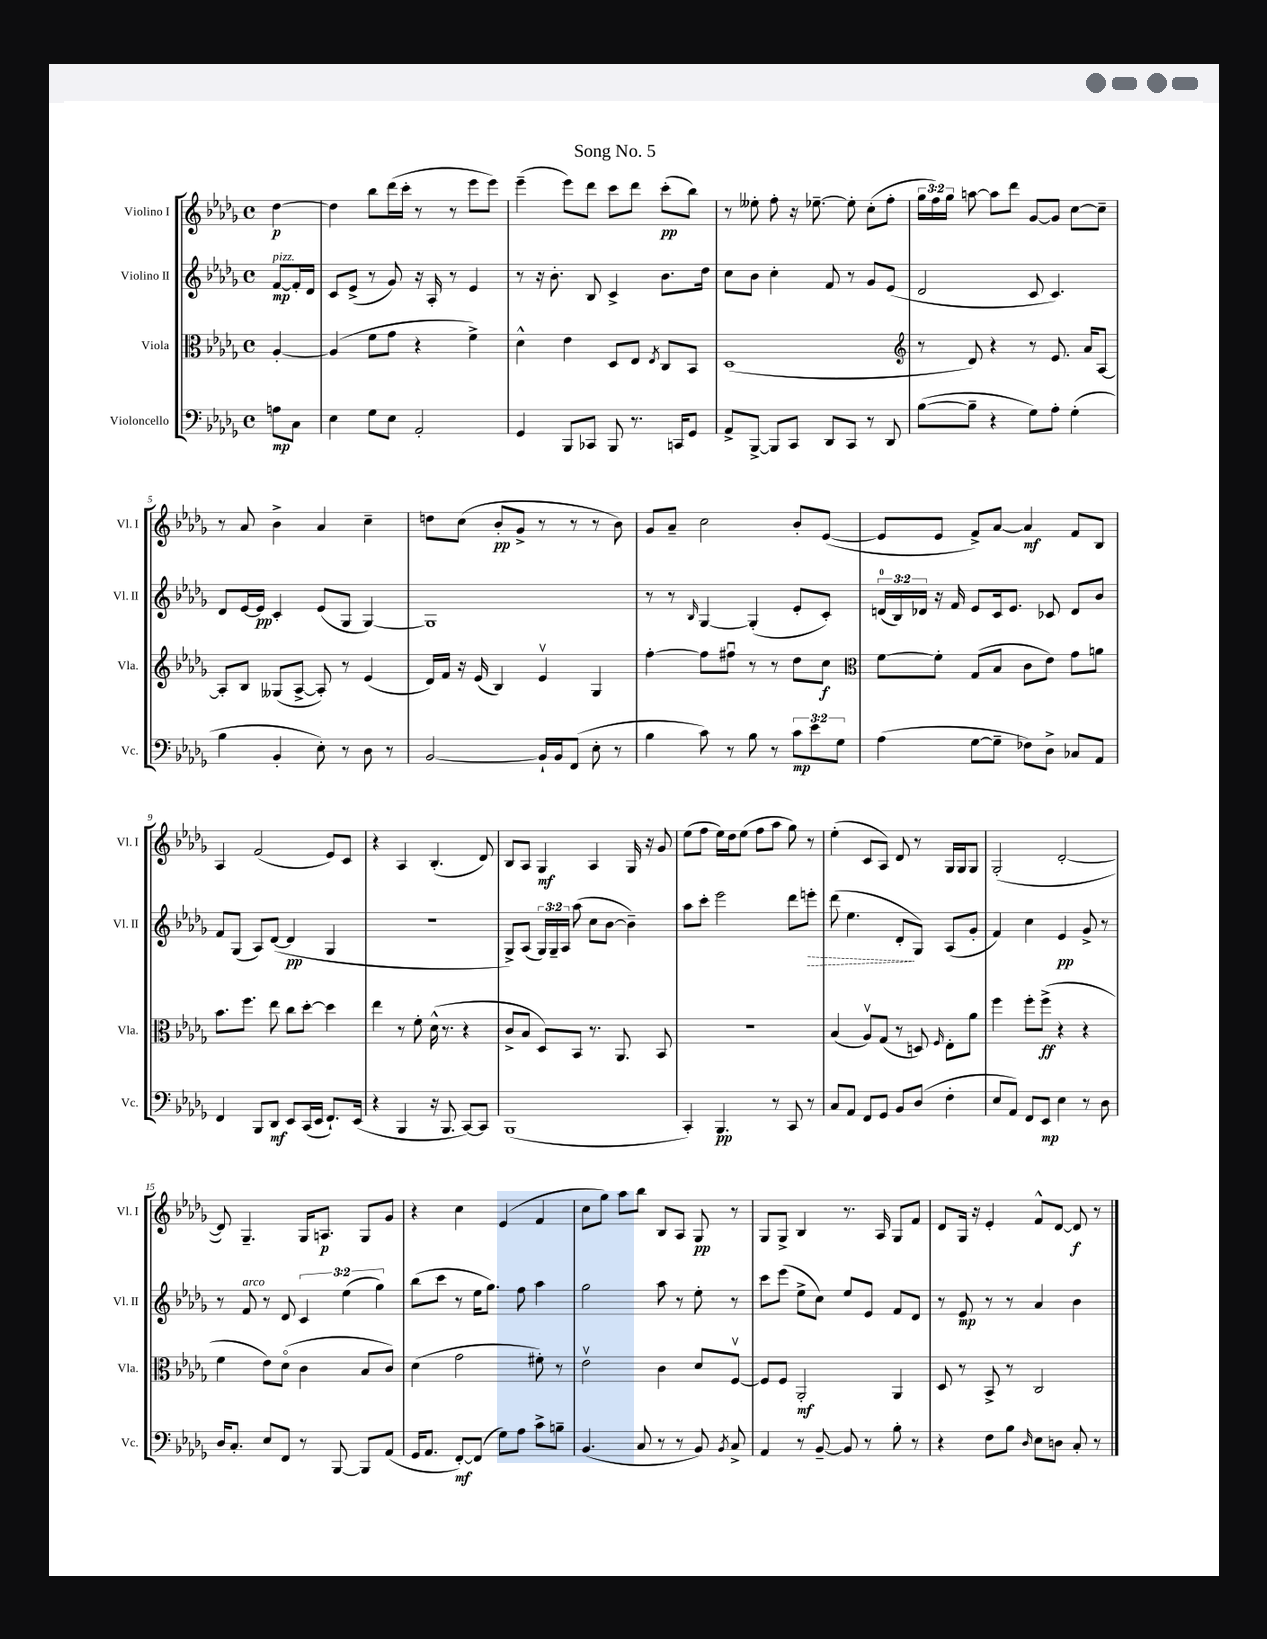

**kern	**dynam	**kern	**dynam	**kern	**dynam	**kern	**dynam
*part4	*part4	*part3	*part3	*part2	*part2	*part1	*part1
*staff4	*staff4	*staff3	*staff3	*staff2	*staff2	*staff1	*staff1
*I"Violoncello	*	*I"Viola	*	*I"Violino II	*	*I"Violino I	*
*I'Vc.	*	*I'Vla.	*	*I'Vl. II	*	*I'Vl. I	*
*clefF4	*	*clefC3	*	*clefG2	*	*clefG2	*
*k[b-e-a-d-g-]	*	*k[b-e-a-d-g-]	*	*k[b-e-a-d-g-]	*	*k[b-e-a-d-g-]	*
*M4/4	*	*M4/4	*	*M4/4	*	*M4/4	*
*met(c)	*	*met(c)	*	*met(c)	*	*met(c)	*
=	=	=	=	=	=	=	=
!	!	!	!	!LO:TX:a:i:t=pizz.	!	!	!
8An\L	mp	[4A-'/	.	[8f/L	mp	[4dd-\	p
8C\J	.	.	.	16f'/L]	.	.	.
.	.	.	.	16d-/JJ	.	.	.
=1	=1	=1	=1	=1	=1	=1	=1
4E-\	.	(4A-/]	.	8c/L	.	4dd-\]	.
.	.	.	.	(8e-^/J	.	.	.
8G-\L	.	8f\L	.	8r	.	8bb-\L	.
8E-\J	.	8g-\J	.	8g-/)	.	(16ddd-\L	.
.	.	.	.	.	.	16ccc'\JJ	.
2AA-'/	.	4r	.	16r	.	8r	.
.	.	.	.	16A-'/	.	.	.
.	.	.	.	8r	.	8r	.
.	.	4f^\)	.	4e-/	.	8eee-\L	.
.	.	.	.	.	.	8eee-\J)	.
=2	=2	=2	=2	=2	=2	=2	=2
4GG-/	.	4d-^^\	.	8r	.	(4eee-~\	.
.	.	.	.	16r	.	.	.
.	.	.	.	8.b-'\	.	.	.
8BBB-/L	.	4e-\	.	.	.	8eee-\L)	.
8CC-X/J	.	.	.	8B-/	.	8ddd-\J	.
8BBB-/	.	8D-/L	.	4c^/	.	8ccc\L	.
8.r	.	8E-/J	.	.	.	8ddd-\J	.
.	.	8qE-/	.	.	.	.	.
.	.	8C/L	.	8.b-\L	.	(8ccc'\L	pp
16CCn/KL	.	.	.	.	.	.	.
8GG-/J	.	8BB-/J	.	.	.	8bb-\J)	.
.	.	.	.	16dd-\Jk	.	.	.
=3	=3	=3	=3	=3	=3	=3	=3
8AA-^/L	.	(1D-	.	8cc\L	.	8r	.
[8BBB-^/J	.	.	.	8b-\J	.	8ee--X'\	.
8BBB-/L]	.	.	.	4cc'\	.	8ff'\	.
8CC/J	.	.	.	.	.	16r	.
.	.	.	.	.	.	[8.ee-X~\	.
8DD-/L	.	.	.	8f/	.	.	.
8CC/J	.	.	.	8r	.	8ee-'\]	.
8r	.	.	.	8g-/L	.	(8cc'\L	.
8DD-/	.	.	.	(8e-/J	.	8ff'\J	.
=4	=4	=4	=4	=4	=4	=4	=4
*	*	*clefG2	*	*	*	*	*
([8B-\L	.	8r	.	2d-/	.	24gg-\LL	.
.	.	.	.	.	.	24ff\)	.
.	.	.	.	.	.	24gg-\JJ	.
8B-~\J]	.	8d-/)	.	.	.	[8aan\	.
4r	.	4r	.	.	.	8aa\L]	.
.	.	.	.	.	.	8ddd-\J	.
8G-\L)	.	8r	.	8c/	.	[8g-/L	.
8A-'\J	.	8.e-/	.	4.c/)	.	8g-/J]	.
(4G-'\	.	.	.	.	.	[8cc\L	.
.	.	16a-/KL	.	.	.	.	.
.	.	[8A-/J	.	.	.	8cc~\J]	.
!!LO:LB:g=z
=5	=5	=5	=5	=5	=5	=5	=5
4B-\	.	8A-'/L]	.	8d-/L	.	8r	.
.	.	8B-/J	.	[16e-/L	.	8a-/	.
.	.	.	.	16e-/JJ]	pp	.	.
4BB-'/	.	(8G--X/L	.	4c'/	.	4b-^\	.
.	.	[8A-^/J	.	.	.	.	.
8E-'\)	.	8A-'/])	.	(8e-/L	.	4a-/	.
8r	.	8r	.	8G-/J	.	.	.
8D-\	.	(4e-/	.	[4G-/)	.	4cc~\	.
8r	.	.	.	.	.	.	.
=6	=6	=6	=6	=6	=6	=6	=6
[2BB-/	.	16d-/LL)	.	1G-]	.	8ddn\L	.
.	.	16f/JJ	.	.	.	.	.
.	.	16r	.	.	.	(8cc\J	.
.	.	(16e-/	.	.	.	.	.
.	.	4B-/)	.	.	.	8b-'/L	pp
.	.	.	.	.	.	8g-^/J	.
16BB-`/LL]	.	4e-v/	.	.	.	8r	.
16BB-/J	.	.	.	.	.	.	.
(8FF/J	.	.	.	.	.	8r	.
8E-'\	.	4G-/	.	.	.	8r	.
8r	.	.	.	.	.	8b-\)	.
=7	=7	=7	=7	=7	=7	=7	=7
4B-\	.	[4ff'\	.	8r	.	8g-/L	.
.	.	.	.	8r	.	8a-~/J	.
.	.	.	.	16qqB-/	.	.	.
8c\)	.	8ff\L]	.	[4G-/	.	2cc\	.
8r	.	8ff#Xu\J	.	.	.	.	.
8B-\	.	8r	.	(4G-'/]	.	.	.
8r	.	8r	.	.	.	.	.
12c\L	mp	8dd-\L	.	8e-'/L	.	8b-'/L	.
12e-\	.	.	.	.	.	.	.
.	.	8cc\J	f	8c'/J)	.	([8e-/J	.
12G-\J	.	.	.	.	.	.	.
=8	=8	=8	=8	=8	=8	=8	=8
*	*	*clefC3	*	*	*	*	*
(4A-\	.	[8f\L	.	(24dn/LL	.	8e-/L]	.
.	.	.	.	24B-/)	.	.	.
.	.	.	.	24d-X/JJ	.	.	.
.	.	8f'\J]	.	16r	.	8e-/J	.
.	.	.	.	16f/	.	.	.
[8G-\L	.	(8G-/L	.	8e-/L	.	8f^/L)	.
8G-~\J]	.	8B-/J	.	16c/k	.	[8a-/J	.
.	.	.	.	8.e-/J	.	.	.
8F-X\L)	.	8c\L	.	.	.	4a-/]	mf
8D-^\J	.	8e-\J)	.	8c-X/	.	.	.
8C-X/L	.	8g-\L	.	8d-/L	.	8f/L	.
8AA-/J	.	8an\J	.	8b-/J	.	8B-/J	.
!!LO:LB:g=z
=9	=9	=9	=9	=9	=9	=9	=9
4FF/	.	8.b-\L	.	8f/L	.	4A-/	.
.	.	.	.	(8G-/J	.	.	.
.	.	8.ff\J	.	.	.	.	.
8BBB-/L	.	.	.	8A-/L)	.	(2f/	.
8DD-/J	mf	8ee-\	.	([8d-/J	.	.	.
8EE-/L	.	8cc\L	.	4d-/]	pp	.	.
(16CC/L	.	[8dd-'\J	.	.	.	.	.
16EE-/JJ	.	.	.	.	.	.	.
8.FF`/L)	.	4dd-\]	.	4G-/	.	8e-/L)	.
.	.	.	.	.	.	8c/J	.
(16EE-/Jk	.	.	.	.	.	.	.
=10	=10	=10	=10	=10	=10	=10	=10
4r	.	4ee-\	.	1r	.	4r	.
4BBB-/	.	8r	.	.	.	4A-/	.
.	.	8f'\	.	.	.	.	.
16r	.	(16d-^^\	.	.	.	(4.B-'/	.
8.BBB-/	.	8.r	.	.	.	.	.
[8CC/L)	.	4r	.	.	.	.	.
8CC/J]	.	.	.	.	.	8d-/)	.
=11	=11	=11	=11	=11	=11	=11	=11
(1BBB-	.	8c^/L	.	8G-^/L)	.	8B-/L	.
.	.	8B-/J	.	(8A-/J	.	8A-/J	.
.	.	8D-/L)	.	24G-/LL)	.	4G-/	mf
.	.	.	.	24G-~/	.	.	.
.	.	.	.	24A-/JJ	.	.	.
.	.	8BB-/J	.	(8aa-\	.	.	.
.	.	8.r	.	8cc\L	.	4A-/	.
.	.	.	.	[8b-\J	.	.	.
.	.	8.AA-/	.	.	.	.	.
.	.	.	.	4b-~\])	.	16G-/	.
.	.	.	.	.	.	16r	.
.	.	8BB-/	.	.	.	8g-/	.
=12	=12	=12	=12	=12	=12	=12	=12
4CC'/)	.	1r	.	8aa-\L	.	(8ee-\L	.
.	.	.	.	8ccc'\J	.	8ff\J	.
4.BBB-/	pp	.	.	2eee-\	.	16ee-\LL)	.
.	.	.	.	.	.	16dd-\J	.
.	.	.	.	.	.	(8ee-\J	.
.	.	.	.	.	.	8ff\L	.
8r	.	.	.	.	.	8aa-\J	.
8CC/	.	.	.	8ddd-\L	.	8gg-\)	.
!	!	!	!	!	!LO:HP:b	!	!
8r	.	.	.	8eeen'\J	>	8r	.
=13	=13	=13	=13	=13	=13	=13	=13
8C/L	.	(4B-/	.	(8ddd-\	.	(4ee-'\	.
8AA-/J	.	.	.	4.ee-\	.	.	.
8FF/L	.	8A-v/L)	.	.	.	8c/L	.
8GG-/J	.	(8G-/J	.	.	.	8A-/J)	.
8BB-/L	.	8r	.	8d-'/L	.	8d-/	.
(8D-/J	.	8Dn/)	.	8G-/J)	]	8r	.
.	.	16qqF/	.	.	.	.	.
4F'\	.	8E-'\L	.	(8A-/L	.	16G-/LL	.
.	.	.	.	.	.	16G-/J	.
.	.	8a-\J	.	8g-'/J	.	8G-/J	.
=14	=14	=14	=14	=14	=14	=14	=14
8E-/L	.	4ff\	.	4f/)	.	(2G-'/	.
8AA-/J)	.	.	.	.	.	.	.
8FF/L	.	8ff'\L	.	4cc\	.	.	.
8EE-/J	mp	(8ff^\J	ff	.	.	.	.
4E-\	.	4r	.	4e-/	pp	[2d-'/	.
8r	.	4r	.	8g-^/	.	.	.
8D-\	.	.	.	8r	.	.	.
!!LO:LB:g=z
=15	=15	=15	=15	=15	=15	=15	=15
16D-/KL	.	4f\	.	8r	.	8d-/])	.
8.C'/J	.	.	.	.	.	.	.
!	!	!	!	!LO:TX:a:i:t=arco	!	!	!
.	.	.	.	8f/	.	4.G-~/	.
8E-/L	.	8e-\L)	.	8r	.	.	.
8FF/J	.	(8d-\J	.	8d-/	.	.	.
8r	.	4c\	.	6c/	.	16G-/KL	.
.	.	.	.	.	.	8.An/J	p
[8BBB-/	.	.	.	.	.	.	.
.	.	.	.	(6ee-\	.	.	.
8BBB-/L]	.	8B-/L	.	.	.	8G-/L	.
.	.	.	.	6gg-\)	.	.	.
(8AA-/J	.	8c/J)	.	.	.	8g-/J	.
=16	=16	=16	=16	=16	=16	=16	=16
16GG-/KL	.	(4d-\	.	(8bb-\L	.	4r	.
8.AA-/J	.	.	.	.	.	.	.
.	.	.	.	8ccc\J	.	.	.
[8FF'/L)	mf	2g-\	.	8r	.	4cc\	.
(8FF/J]	.	.	.	16ee-\KL	.	.	.
.	.	.	.	8.gg-\J)	.	.	.
8G-\L)	.	.	.	.	.	(4e-/	.
8A-\J	.	.	.	8ff\	.	.	.
8c^\L	.	8f#X'\)	.	4aa-\	.	4f/	.
8Bn~\J	.	8r	.	.	.	.	.
=17	=17	=17	=17	=17	=17	=17	=17
(4.BB-/	.	2e-v\	.	2gg-\	.	8cc\L	.
.	.	.	.	.	.	8gg-\J)	.
.	.	.	.	.	.	8aa-\L	.
8C/	.	.	.	.	.	8bb-\J	.
8r	.	4c\	.	8aa-\	.	8B-/L	.
8r	.	.	.	8r	.	8A-/J	.
8BB-/)	.	8d-/L	.	8ee-'\	.	8G-/	pp
8qBB-/	.	.	.	.	.	.	.
8C^/	.	[8Fv/J	.	8r	.	8r	.
=18	=18	=18	=18	=18	=18	=18	=18
4AA-/	.	8F/L]	.	8ccc\L	.	8G-/L	.
.	.	8F/J	.	(8eee-\J	.	8G-^/J	.
8r	.	2AA-'/	mf	8ee-^\L	.	4B-/	.
[8BB-~/	.	.	.	8cc\J)	.	.	.
8BB-/]	.	.	.	8ee-/L	.	8.r	.
8r	.	.	.	8e-/J	.	.	.
.	.	.	.	.	.	16A-/	.
8B-'\	.	4AA-/	.	8f/L	.	8G-/L	.
8r	.	.	.	8d-/J	.	8f/J	.
=19	=19	=19	=19	=19	=19	=19	=19
4r	.	8D-/	.	8r	.	8d-/L	.
.	.	8r	.	8e-/	mp	16G-/Jk	.
.	.	.	.	.	.	16r	.
8F\L	.	8BB-^/	.	8r	.	4e-'/	.
8B-\J	.	8r	.	8r	.	.	.
16qqD-/	.	.	.	.	.	.	.
8E-\L	.	2C/	.	4a-/	.	8f^^/L	.
8Dn\J	.	.	.	.	.	[8d-/J	.
8C'/	.	.	.	4b-\	.	8d-/]	f
8r	.	.	.	.	.	8r	.
==	==	==	==	==	==	==	==
*-	*-	*-	*-	*-	*-	*-	*-
